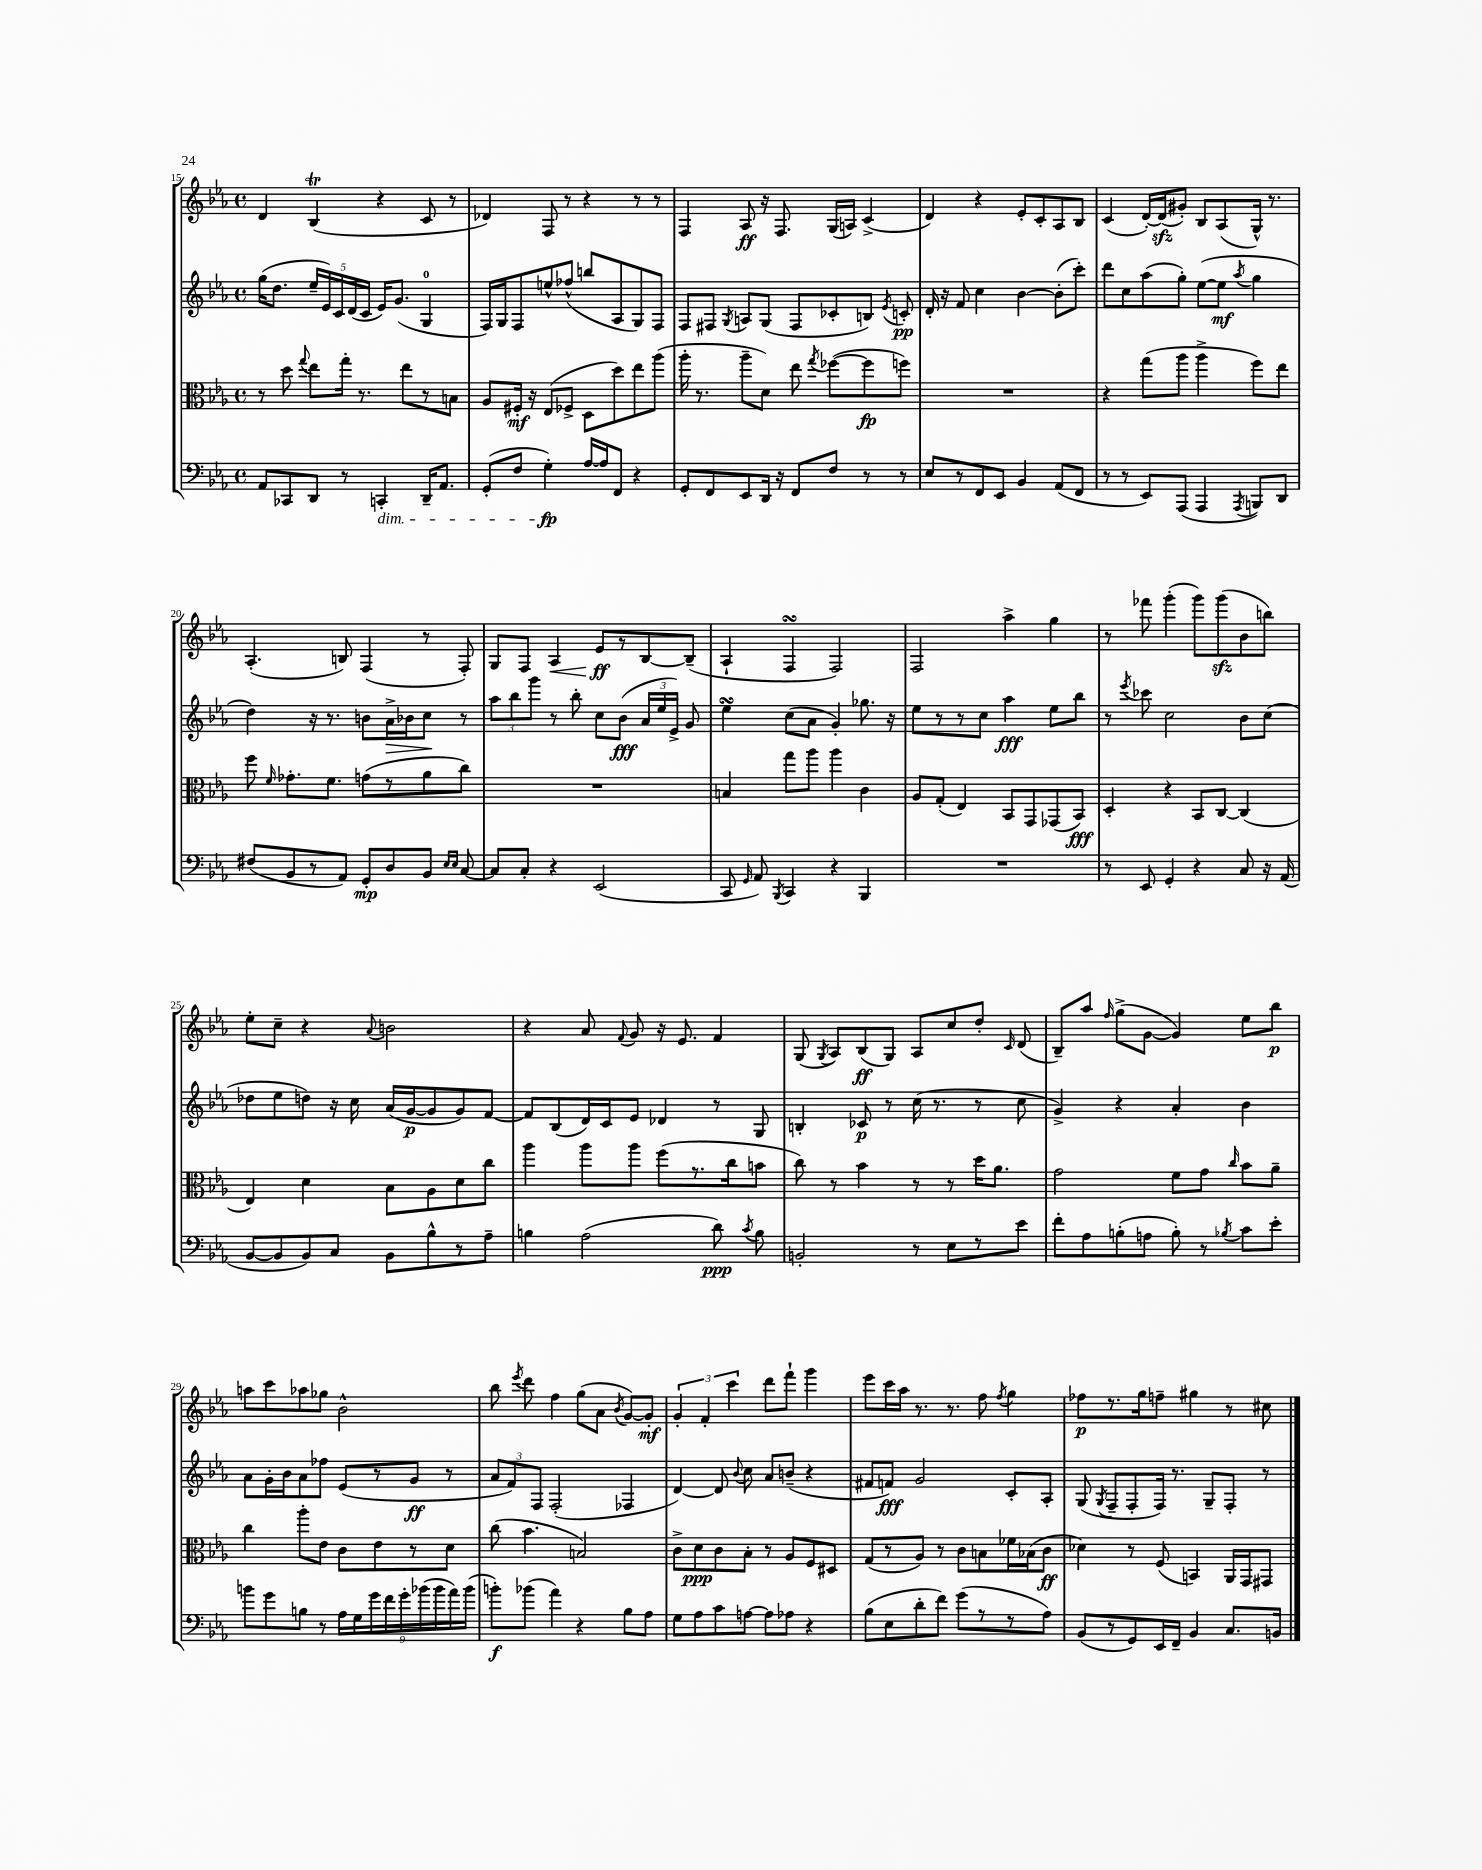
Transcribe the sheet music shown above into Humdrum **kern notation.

**kern	**kern	**kern	**kern
*staff4	*staff3	*staff2	*staff1
*clefF4	*clefC3	*clefG2	*clefG2
*k[b-e-a-]	*k[b-e-a-]	*k[b-e-a-]	*k[b-e-a-]
*M4/4	*M4/4	*M4/4	*M4/4
*met(c)	*met(c)	*met(c)	*met(c)
8AA-	8r	(16gg	4d
.	.	8.dd	.
8CC-	8dd	.	.
.	8qqgg	.	.
8DD	8ee-	20ee-~	(4B-
.	.	20e-)	.
.	.	20c	.
8r	16gg'	.	.
.	.	(20d	.
.	8.r	.	.
.	.	20c	.
4CC'	.	16e-)	4r
.	.	(8.g	.
.	8ee-	.	.
16DD~	8r	4G	8c
8.AA-	.	.	.
.	8B	.	8r
=	=	=	=
(8GG'	8A-	16F)	4d-)
.	.	16G	.
8F	16F#'	8F	.
.	16r	.	.
4G')	(8E-	8ee^^	8F
.	8F-^	(8ff-^^	8r
[16A-	8D	8bb	4r
16A-]	.	.	.
8FF	8dd)	8A-	.
4r	8ee-	8G)	8r
.	(8aa-	8F	8r
=	=	=	=
8GG'	16aa-'	8F	4F
.	8.r	.	.
8FF	.	8F#	.
.	.	8qG	.
8EE-	8aa-~	8A	8A-
16DD	8d)	(8G	16r
16r	.	.	8.F
8FF	8ee-	8F#	.
.	8qgg	.	.
8F	([8ff-	8c-'	(16G
.	.	.	16A)
8r	8ff-]	8B)	(4c^
.	.	8qe-	.
8r	8ff)	8c'	.
=	=	=	=
8E-	1r	16d'	4d)
.	.	16r	.
8r	.	8f	.
8FF	.	4cc	4r
8EE-	.	.	.
4BB-	.	[4b-	8e-'
.	.	.	8c'
(8AA-	.	(8b-']	8A-
8FF	.	8ccc')	8B-
=	=	=	=
8r	4r	8ddd	(4c
8r	.	8cc	.
8EE-)	(8gg	(8aa-	[16d')
.	.	.	(16d]
(8AAA-	8aa-	8gg')	8g#')
4AAA-	4aa-^	([8ee-	8B-
.	.	8ee-]	(8A-
8qAAA-	.	8qaa-	.
8BBB)	8ff)	4gg	16G^^)
.	.	.	8.r
8DD	8ee-	.	.
=	=	=	=
(8F#	8ff	4dd)	(4.A-'
.	16qqf	.	.
8BB-	8.g-'	.	.
8r	.	16r	.
.	8.f	8.r	.
8AA-)	.	.	8B)
8GG'	(8g	8b	(4F
8D	8r	16a-^	.
.	.	16b-	.
8BB-	8a-	8cc	8r
16qqE-	.	.	.
16qqE-	.	.	.
[8C	8cc)	8r	8F')
=	=	=	=
8C]	1r	12aa-	8G
.	.	12bb-	.
8C'	.	.	8F
.	.	12ggg	.
4r	.	8r	4A-
.	.	8bb-'	.
(2EE-	.	8cc	8e-
.	.	(8b-	8r
.	.	24a-	[8B-
.	.	24ee-	.
.	.	24e-^)	.
.	.	8g	(8B-~]
=	=	=	=
8CC	4B	4ee-	4A-`
16qqGG	.	.	.
8AA-)	.	.	.
8qBBB-	.	.	.
4CC	8gg	(8cc	4F
.	8aa-	8a-	.
4r	4aa-	4g')	2F)
4BBB-	4c	8.gg-	.
.	.	16r	.
=	=	=	=
1r	8A-	8ee-	2F
.	(8G'	8r	.
.	4E-)	8r	.
.	.	8cc	.
.	8BB-	4aa-	4aa-^
.	8GG	.	.
.	(8GG-	8ee-	4gg
.	8BB-)	8bb-	.
=	=	=	=
8r	4D'	8r	8r
.	.	8qeee-	.
8EE-	.	8ccc-	8fff-
4GG'	4r	2cc	(4ggg'
4r	8BB-	.	8ggg)
.	[8C	.	(8ggg
8C	(4C]	8b-	8b-
16r	.	(8cc	8bb)
(16AA-	.	.	.
=	=	=	=
[8BB-	4E-)	8dd-	8ee-'
8BB-]	.	8ee-	8cc~
8BB-)	4d	8dd)	4r
8C	.	16r	.
.	.	16cc	.
.	.	.	8qqa-
8BB-	8B-	(16a-	2b
.	.	[16g	.
8B-^^	8A-	8g]	.
8r	8d	8g)	.
8A-~	8cc	[8f	.
=	=	=	=
4B	4aa-	8f]	4r
.	.	(8B-	.
(2A-	8aa-	16d)	8a-
.	.	16c	.
.	.	.	8qqf
.	8aa-	8e-	8g
.	(8ff	4d-	16r
.	.	.	8.e-
.	8.r	.	.
8d)	.	8r	4f
.	16cc	.	.
8qc	.	.	.
8B	8b	8G	.
=	=	=	=
2BB'	8cc)	4B'	(8G
.	.	.	8qG
.	8r	.	8A-)
.	4b-	8c-	(8B-
.	.	8r	8G)
8r	8r	(16cc	8A-
.	.	8.r	.
8E-	8r	.	8cc
8r	16dd	8r	8dd'
.	8.a-	.	.
.	.	.	16qqc
8e-	.	8cc	(8d
=	=	=	=
8f'	2g	4g^)	8B-~)
8A-	.	.	8aa-
.	.	.	16qqff
(8B'	.	4r	(8gg^
8A	.	.	[8g
8B')	8f	4a-'	4g])
8r	8g	.	.
8qB-	16qqcc	.	.
8c	8b-	4b-	8ee-
8e-'	8a-~	.	8bb-
=	=	=	=
8b	4cc	8a-	8aa
8g	.	16g'	8ccc
.	.	16b-	.
8B	8aa-'	8a-	8aa-
8r	8e-	8ff-	8gg-
18A-	8c	(8e-	2b-^^
18G	.	.	.
18g	.	.	.
.	8e-	8r	.
18f	.	.	.
18g'	.	.	.
.	8r	8g	.
(18b-	.	.	.
18b-	.	.	.
.	8d	8r	.
18a-)	.	.	.
(18b-	.	.	.
=	=	=	=
8b')	(8cc	12a-	8bb-
.	.	12f)	.
.	.	.	8qeee-
(8b-	4.b-	.	8ddd
.	.	12F	.
4a-)	.	(2F'	4ff
4r	2B)	.	(8gg
.	.	.	8a-
.	.	.	8qb-
8B-	.	4F-	[8g)
8A-	.	.	8g']
=	=	=	=
8G	8c^	[4d)	6g'
8A-	8d	.	.
.	.	.	6f'
8c	8c	8d]	.
.	.	.	6ccc
.	.	8qqb-	.
[8A	8B-'	8cc	.
8A]	8r	8a-	8ddd
8A-	8A-	(8b~	8fff`
4r	8F	4r	4ggg
.	8D#	.	.
=	=	=	=
(8B-	(8G	8f#	8eee-
8E-	8r	8f)	16ccc
.	.	.	16aa-
8d'	8A-)	2g	8.r
8f)	8r	.	.
.	.	.	8.r
(8g	8c	.	.
8r	8B	.	8ff
.	.	.	8qff
8r	16f-	8c'	4gg
.	(16B-	.	.
8A-)	8c	8A-'	.
=	=	=	=
(8BB-	4d-)	(8G	8ff-
.	.	8qG	.
8r	.	8F~	8.r
8GG)	8r	8F'	.
.	.	.	16gg
16EE-	(8F	16F)	8ff~
16FF~	.	8.r	.
4BB-	4BB)	.	4gg#
.	.	8G~	.
8.C	16AA-	8F'	8r
.	16GG	.	.
.	8GG#	8r	8cc#
16BB	.	.	.
==	==	==	==
*-	*-	*-	*-
